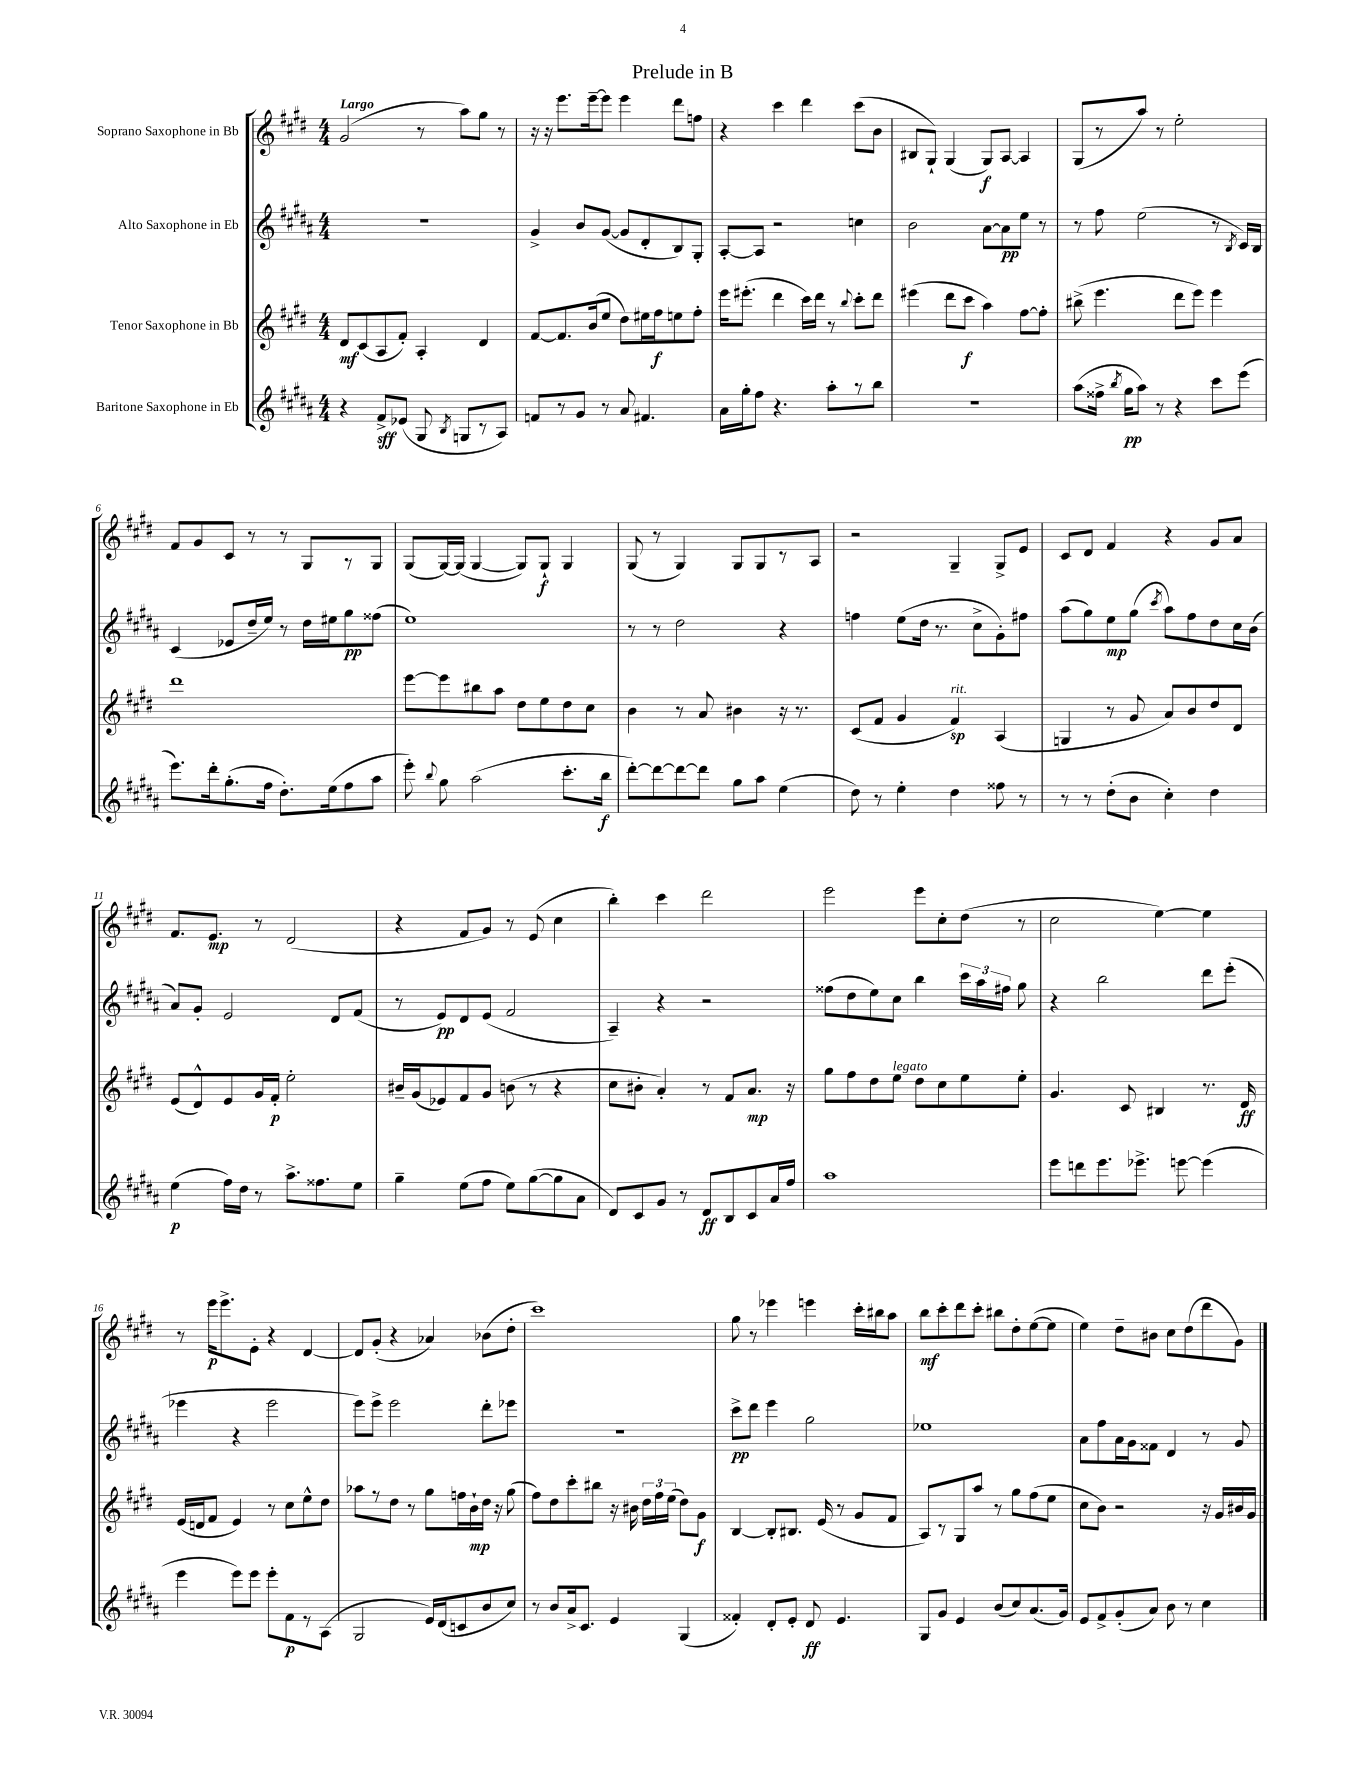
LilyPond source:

\header { title = "Prelude in B" }
<<
\new StaffGroup <<
\new Staff = "s0" \with { instrumentName = "Soprano Saxophone in Bb" } {
    \clef treble \key e \major \numericTimeSignature \time 4/4 \tempo "Largo"
    \autoBeamOff gis'2( r8 a''8[) gis''8] r8 |
    r16 r16 e'''8.[ e'''16~-- e'''8] e'''4 dis'''8[ f''8] |
    r4 cis'''4 dis'''4 cis'''8[( b'8] |
    bis8[ gis8]-!) gis4( gis8[\f) a8]~ a4 |
    gis8[( r8 a''8]) r8 e''2-. |
    fis'8[ gis'8 cis'8] r8 r8 gis8[ r8 gis8] |
    gis8[( gis16~) gis16]( gis4~ gis8[) gis8]-!\f gis4 |
    gis8( r8 gis4) gis8[ gis8 r8 a8] |
    r2 gis4-- gis8[-> e'8] |
    cis'8[ dis'8] fis'4 r4 gis'8[ a'8] |
    fis'8.[ e'8.]\mp r8 dis'2( |
    r4 fis'8[ gis'8]) r8 e'8( cis''4 |
    b''4-.) cis'''4 dis'''2 |
    e'''2 e'''8[ cis''8-. dis''8]( r8 |
    cis''2 e''4~) e''4 |
    r8 e'''16[\p e'''8.-> e'8]-. r4 dis'4~ |
    dis'8[ gis'8]-.( r4 aes'4) bes'8[( dis''8]-. |
    cis'''1) |
    gis''8 r8 ees'''4 e'''4 cis'''16[-. bis''16 a''8] |
    b''8[\mf cis'''8-. dis'''8 cis'''8]-. bis''8[ dis''8-. e''8~( e''8] |
    e''4) dis''8[-- bis'8] cis''8[ dis''8( dis'''8 gis'8]) \bar "|." |
}
\new Staff = "s1" \with { instrumentName = "Alto Saxophone in Eb" } {
    \clef treble \key b \major \numericTimeSignature \time 4/4
    \autoBeamOff R1 |
    gis'4-> b'8[ gis'8]~( gis'8[ dis'8-. b8) gis8]-. |
    ais8[~-. ais8] r2 c''4 |
    b'2 ais'8[~ ais'8\pp e''8] r8 |
    r8 fis''8 e''2( r8 \acciaccatura { b8 } cis'16[) b16] |
    cis'4( ees'8[ dis''16-- e''16]) r8 dis''16[ eis''16 gis''8\pp fisis''8]( |
    e''1) |
    r8 r8 dis''2 r4 |
    f''4 e''8[( dis''16] r8. cis''8[-> gis'8-.) fis''8] |
    ais''8[( gis''8) e''8\mp gis''8]( \acciaccatura { cis'''8 } ais''8[) fis''8 dis''8 cis''16 b'16]( |
    ais'8[) gis'8]-. e'2 dis'8[ fis'8]( |
    r8 e'8[\pp) dis'8 e'8]( fis'2 |
    ais4--) r4 r2 |
    fisis''8[( dis''8 e''8) cis''8] b''4 \tuplet 3/2 { cis'''16[ ais''16 fis''16] } gis''8 |
    r4 b''2 dis'''8[ e'''8]-.( |
    ees'''4 r4 ees'''2 |
    e'''8[) e'''8]-> e'''2 dis'''8[-. ees'''8] |
    R1 |
    cis'''8[->\pp dis'''8] e'''4 gis''2 |
    ees''1 |
    ais'8[ fis''8 ais'16 gis'16 fisis'8] dis'4 r8 gis'8 \bar "|." |
}
\new Staff = "s2" \with { instrumentName = "Tenor Saxophone in Bb" } {
    \clef treble \key e \major \numericTimeSignature \time 4/4
    \autoBeamOff dis'8[\mf cis'8( a8 fis'8]-.) a4-. dis'4 |
    fis'8[~ fis'8. b'16( e''8] dis''8[) eis''16 fis''16\f e''8 fis''8]-. |
    e'''16[ eis'''8.]-.( dis'''4 cis'''16[) dis'''16] r8 \appoggiatura { b''8 } cis'''8[-. dis'''8] |
    eis'''4( dis'''8[ cis'''8]\f a''4) fis''8[~ fis''8]-. |
    bis''8->( e'''4. dis'''8[ e'''8]) e'''4 |
    dis'''1 |
    e'''8[~ e'''8 bis''8 a''8] dis''8[ e''8 dis''8 cis''8] |
    b'4 r8 a'8 bis'4 r16 r8. |
    cis'8[( fis'8] gis'4 fis'4\sp^\markup { \italic "rit." }) a4( |
    g4 r8 gis'8 a'8[) b'8 dis''8 dis'8] |
    e'8[( dis'8-^) e'8 gis'16 fis'16]-.\p e''2-. |
    bis'16[-- gis'16( ees'8) fis'8 gis'8] b'8( r8 r4 |
    cis''8[ bis'8]-. a'4-.) r8 fis'8[ a'8.]\mp r16 |
    gis''8[ fis''8 dis''8 e''8]^\markup { \italic "legato" } dis''8[ cis''8 e''8 e''8]-. |
    gis'4. cis'8 bis4 r8. dis'16\ff |
    e'16[( d'16 fis'8] e'4) r8 cis''8[ e''8-^ dis''8] |
    aes''8[ r8 dis''8] r8 gis''8[ f''16 b'16-!\mp dis''16] r16 gis''8( |
    fis''8[) dis''8 cis'''8-. bis''8] r16 bis'16 \tuplet 3/2 { dis''16[ fis''16 e''16]( } dis''8[) gis'8]\f |
    b4~ b8[-. bis8.] e'16( r8 gis'8[ fis'8] |
    a8[) r8 gis8 a''8] r8 gis''8[ fis''8( e''8] |
    cis''8[ b'8]) r2 r16 gis'16[ bis'16 gis'16] \bar "|." |
}
\new Staff = "s3" \with { instrumentName = "Baritone Saxophone in Eb" } {
    \clef treble \key b \major \numericTimeSignature \time 4/4
    \autoBeamOff r4 fis'8[->\sff ees'8]( gis8 \acciaccatura { b8 } g8[ r8 ais8]) |
    f'8[ r8 gis'8] r8 ais'8 fis'4. |
    ais'16[ gis''16-. fis''8] r4. ais''8[-. r8 b''8] |
    R1 |
    ais''8[( fisis''16]-> \acciaccatura { b''8 } gis''16[\pp ais''8]) r8 r4 cis'''8[ e'''8]( |
    e'''8.[) dis'''16-. gis''8.-.( fis''16] dis''8.[-.) e''16( fis''8 ais''8] |
    e'''8-.) \appoggiatura { b''8 } gis''8 ais''2( cis'''8.[-. b''16]\f |
    dis'''8[~-.) dis'''8~ dis'''8~ dis'''8] gis''8[ ais''8] e''4( |
    dis''8) r8 e''4-. dis''4 fisis''8 r8 |
    r8 r8 dis''8[-.( b'8] cis''4-.) dis''4 |
    e''4\p( fis''16[) dis''16] r8 ais''8.[-> fisis''8. e''8] |
    gis''4-- e''8[( fis''8] e''8[) gis''8~( gis''8 ais'8] |
    dis'8[) cis'8 gis'8] r8 dis'8[\ff b8 cis'8 ais'16 fis''16] |
    ais''1 |
    e'''8[ d'''8 e'''8. ees'''8.]-> e'''8~ e'''4( |
    e'''4 e'''8[) e'''8] e'''8[-. fis'8\p r8 ais8]( |
    gis2 e'16[) dis'16( c'8 b'8 cis''8]) |
    r8 b'8[ ais'16-> cis'8.] e'4 gis4( |
    fisis'4-.) dis'8[-. e'8]-. dis'8\ff e'4. |
    gis8[ gis'8] e'4 b'8[( cis''8) ais'8.( gis'16]) |
    e'8[ fis'8-> gis'8-.( ais'8]) b'8 r8 cis''4 \bar "|." |
}
>>
>>
